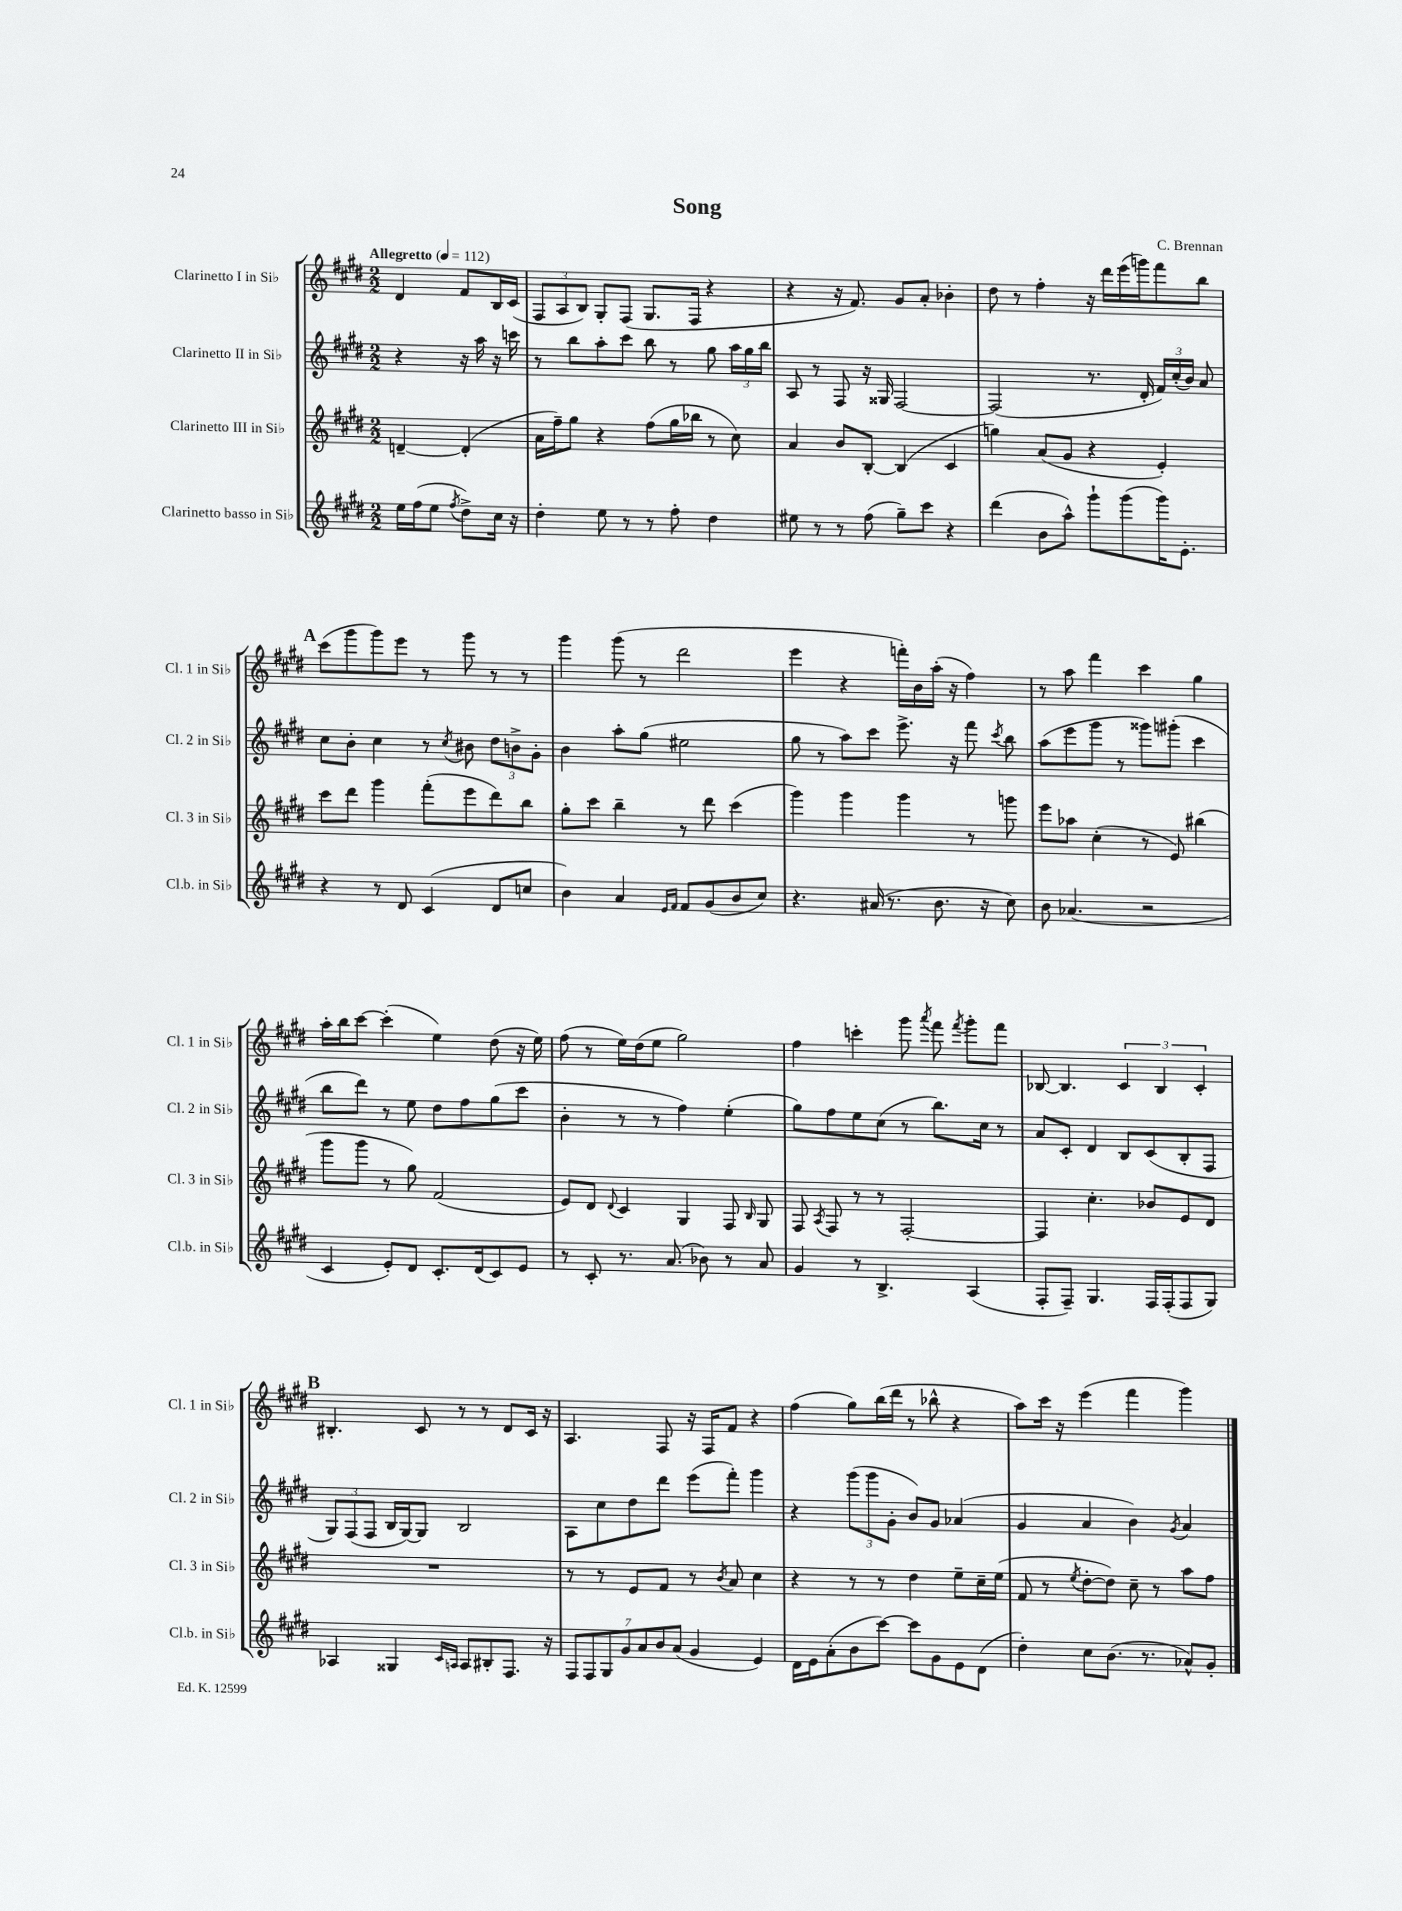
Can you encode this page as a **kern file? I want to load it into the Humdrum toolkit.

**kern	**kern	**kern	**kern
*part4	*part3	*part2	*part1
*staff4	*staff3	*staff2	*staff1
*I"Clarinetto basso in Si♭	*I"Clarinetto III in Si♭	*I"Clarinetto II in Si♭	*I"Clarinetto I in Si♭
*I'Cl.b. in Si♭	*I'Cl. 3 in Si♭	*I'Cl. 2 in Si♭	*I'Cl. 1 in Si♭
*clefG2	*clefG2	*clefG2	*clefG2
*k[f#c#g#d#]	*k[f#c#g#d#]	*k[f#c#g#d#]	*k[f#c#g#d#]
*M2/2	*M2/2	*M2/2	*M2/2
*MM112	*MM112	*MM112	*MM112
=	=	=	=
!	!	!	!LO:TX:a:B:t=Allegretto
16ee\LL	[4dn~/	4r	4d#/
(16ff#\J	.	.	.
8ee\J	.	.	.
8qff#/	.	.	.
8dd#^\L)	(4d'/]	16r	8f#/L
.	.	16aa\	.
16cc#\Jk	.	16r	16B/L
16r	.	16cccn\	(16c#/JJ
=1	=1	=1	=1
4dd#'\	16a\LL	8r	12F#/L
.	16ff#~\J)	.	.
.	.	.	12A/
.	8gg#\J	8bb\L	.
.	.	.	12B/J)
8ee\	4r	8aa'\	8G#'/L
8r	.	8ccc#\J	(8F#/J
8r	(8ff#\L	8bb\	8.G#/L
8ff#'\	16gg#\L	8r	.
.	16bb-X\JJ	.	16F#/Jk
4dd#\	8r	8gg#\	4r
.	8cc#\)	24aa\LL	.
.	.	24gg#\	.
.	.	24bb\JJ	.
=2	=2	=2	=2
8ee#X\	4a/	8A/	4r
8r	.	8r	.
8r	8b/L	8F#/	16r
.	.	.	8.f#/)
(8ff#\	[8B'/J	16r	.
.	.	16G##X/	.
8gg#~\L)	(4B/]	[2F#/	8g#/L
8ccc#\J	.	.	8a'/J
4r	4c#/	.	4b-X'\
=3	=3	=3	=3
(4ddd#\	4ggn\)	(2F#/]	8dd#\
.	.	.	8r
8b\L	(8a/L	.	4ff#'\
8aa^^\J)	8g#/J	.	.
8ggg#`\L	4r	8.r	16r
.	.	.	16ddd#\LL
(8ggg#\	.	.	(16eee\
.	.	16d#'/	16gggn\J)
16ggg#\K)	4e'/)	24f#/LL)	8fff#\
.	.	(24cc#'/	.
8.e'\J	.	.	.
.	.	24b/JJ)	.
.	.	8a/	8bb\J
!!LO:LB:g=z
!!LO:REH:place=s1:t=A
=4	=4	=4	=4
4r	8ccc#\L	8cc#\L	(8ccc#\L
.	8ddd#\J	8b'\J	8ggg#\
8r	4ggg#\	4cc#\	8ggg#\)
8d#/	.	.	8eee\J
(4c#/	(8fff#'\L	8r	8r
.	.	8qcc#/	.
.	8eee\	8b#X\	8ggg#\
8d#/L	8ddd#\)	12dd#\L	8r
.	.	12bn^\	.
8ccn/J	8bb\J	.	8r
.	.	12g#'\J	.
=5	=5	=5	=5
4b\)	8gg#'\L	4b\	4ggg#\
.	8ccc#\J	.	.
4a/	4bb~\	8aa'\L	(8ggg#\
.	.	(8gg#\J	8r
16qqe/LL	.	.	.
16qqf#/JJ	.	.	.
8f#/L	8r	2ee#X\	2ddd#\
(8g#/	8ddd#\	.	.
8b/	(4ccc#\	.	.
8cc#/J)	.	.	.
=6	=6	=6	=6
4.r	4ggg#\)	8gg#\	4eee\
.	.	8r	.
.	4ggg#\	8aa\L)	4r
(16a#X/	.	8ccc#\J	.
8.r	.	.	.
.	4ggg#\	8.eee^\	16fffn'\LL)
.	.	.	16b\
8.b\	.	.	(16aa'\JJ
.	.	16r	16r
.	8r	8fff#\	4ff#\)
16r	.	.	.
.	.	8qccc#/	.
8cc#\)	8gggn\	8bb\	.
=7	=7	=7	=7
8b\	8eee\L	(8aa\L	8r
(4.a-X/	8aa-X\J	8eee\	8aa\
.	(4cc#'\	8ggg#\J	4fff#\
.	.	8r	.
2r	8r	8ggg##X\L)	4ccc#\
.	8e/)	(8ggg#X'\J	.
.	(4bb#X\	4ccc#\	4gg#\
!!LO:LB:g=z
=8	=8	=8	=8
4c#/	8ggg#\L	8bb\L	16aa'\LL
.	.	.	16bb\J
.	8ggg#\J	8ddd#\J)	[8ccc#\J
8e'/L)	8r	8r	(4ccc#'\]
8d#/J	8gg#\)	8ee\	.
8.c#'/L	(2f#/	8dd#\L	4ee\)
.	.	8ff#\	.
(16d#/k	.	.	.
8c#/)	.	(8gg#\	(8dd#\
8e/J	.	8ccc#\J	16r
.	.	.	16ee\)
=9	=9	=9	=9
8r	8e/L)	4b'\	(8ff#\
8c#'/	8d#/J	.	8r
.	8qqd#/	.	.
8.r	4c#/	8r	16ee\LL)
.	.	.	(16dd#\J
.	.	8r	8ee\J
(8.a/	.	.	.
.	4G#/	4ff#\)	2gg#\)
8b-X\)	.	.	.
8r	8F#/	(4ee'\	.
.	16qqB/	.	.
8a/	8G#/	.	.
=10	=10	=10	=10
4g#/	8F#/	8gg#\L)	4ff#\
.	8qA/	.	.
.	8F#/	8ff#\	.
8r	8r	8ee\	4cccn'\
4.B^/	8r	(8cc#\J	.
.	[2F#'/	8r	8ggg#\
.	.	.	8qaaa/
.	.	8.bb\L)	8fff#\
.	.	.	8qfff#/
(4A/	.	.	8ggg#'\L
.	.	16cc#\Jk	.
.	.	8r	8fff#\J
=11	=11	=11	=11
8F#'/L	4F#/]	8a/L	[8B-X/
8F#~/J)	.	8c#'/J	4.B-/]
4.G#/	4.cc#'\	4d#/	.
.	.	8B/L	6c#/
16F#/LL	8b-X/L	(8c#/	.
.	.	.	6B-/
(16F#'/J	.	.	.
8F#/	8e/	8B'/	.
.	.	.	6c#'/
8G#/J)	8d#/J	8F#/J	.
!!LO:LB:g=z
!!LO:REH:place=s1:t=B
=12	=12	=12	=12
4A-X/	1r	12G#/L)	4.B#X'/
.	.	(12F#/	.
.	.	12F#/J	.
4G##X/	.	16B/LL	.
.	.	[16G#/J)	.
.	.	8G#/J]	8c#/
16qqc#/LL	.	.	.
16qqAn/JJ	.	.	.
8A/L	.	2B/	8r
8B#X'/	.	.	8r
8.F#/J	.	.	8d#/L
.	.	.	16c#/Jk
16r	.	.	16r
=13	=13	=13	=13
14F#/L	8r	8A\L	4.A/
14F#/	.	.	.
.	8r	8cc#\	.
14G#/	.	.	.
14g#/	.	.	.
.	8e/L	8dd#\	.
14a/	.	.	.
14b/	.	.	.
.	8f#/J	8ddd#\J	8F#/
(14a/J	.	.	.
4g#/	8r	(8eee\L	16r
.	.	.	16F#/KL
.	8qb/	.	.
.	8a/	8fff#'\J)	8f#/J
4e/)	4cc#\	4ggg#\	4r
=14	=14	=14	=14
16d#\LL	4r	4r	(4ff#\
16e\J	.	.	.
(8a'\	.	.	.
8b\	8r	(12ggg#\L	8gg#\L)
.	.	12ggg#\	.
[8ccc#\J)	8r	.	(16bb\L
.	.	12g#'\J	.
.	.	.	16ddd#\JJ
8ccc#\L]	4dd#\	8b/L)	8r
8g#\	.	8g#/J	8bb-X^^\
8e\	8ee~\L	(4a-X/	4r
(8d#\J	16cc#~\L	.	.
.	(16ee\JJ	.	.
=15	=15	=15	=15
4dd#'\)	8f#/	4g#/	8aa\L)
.	8r	.	16ccc#\Jk
.	.	.	16r
.	8qee/	.	.
8cc#\L	[8dd#'\L	4a/	(4eee\
(8.b\J	8dd#\J])	.	.
.	8cc#~\	4b\)	4fff#\
8.r	.	.	.
.	8r	.	.
.	.	8qg#/	.
8a-X^^/L)	8aa\L	4a/	4ggg#\)
8g#'/J	8ff#\J	.	.
==	==	==	==
*-	*-	*-	*-
